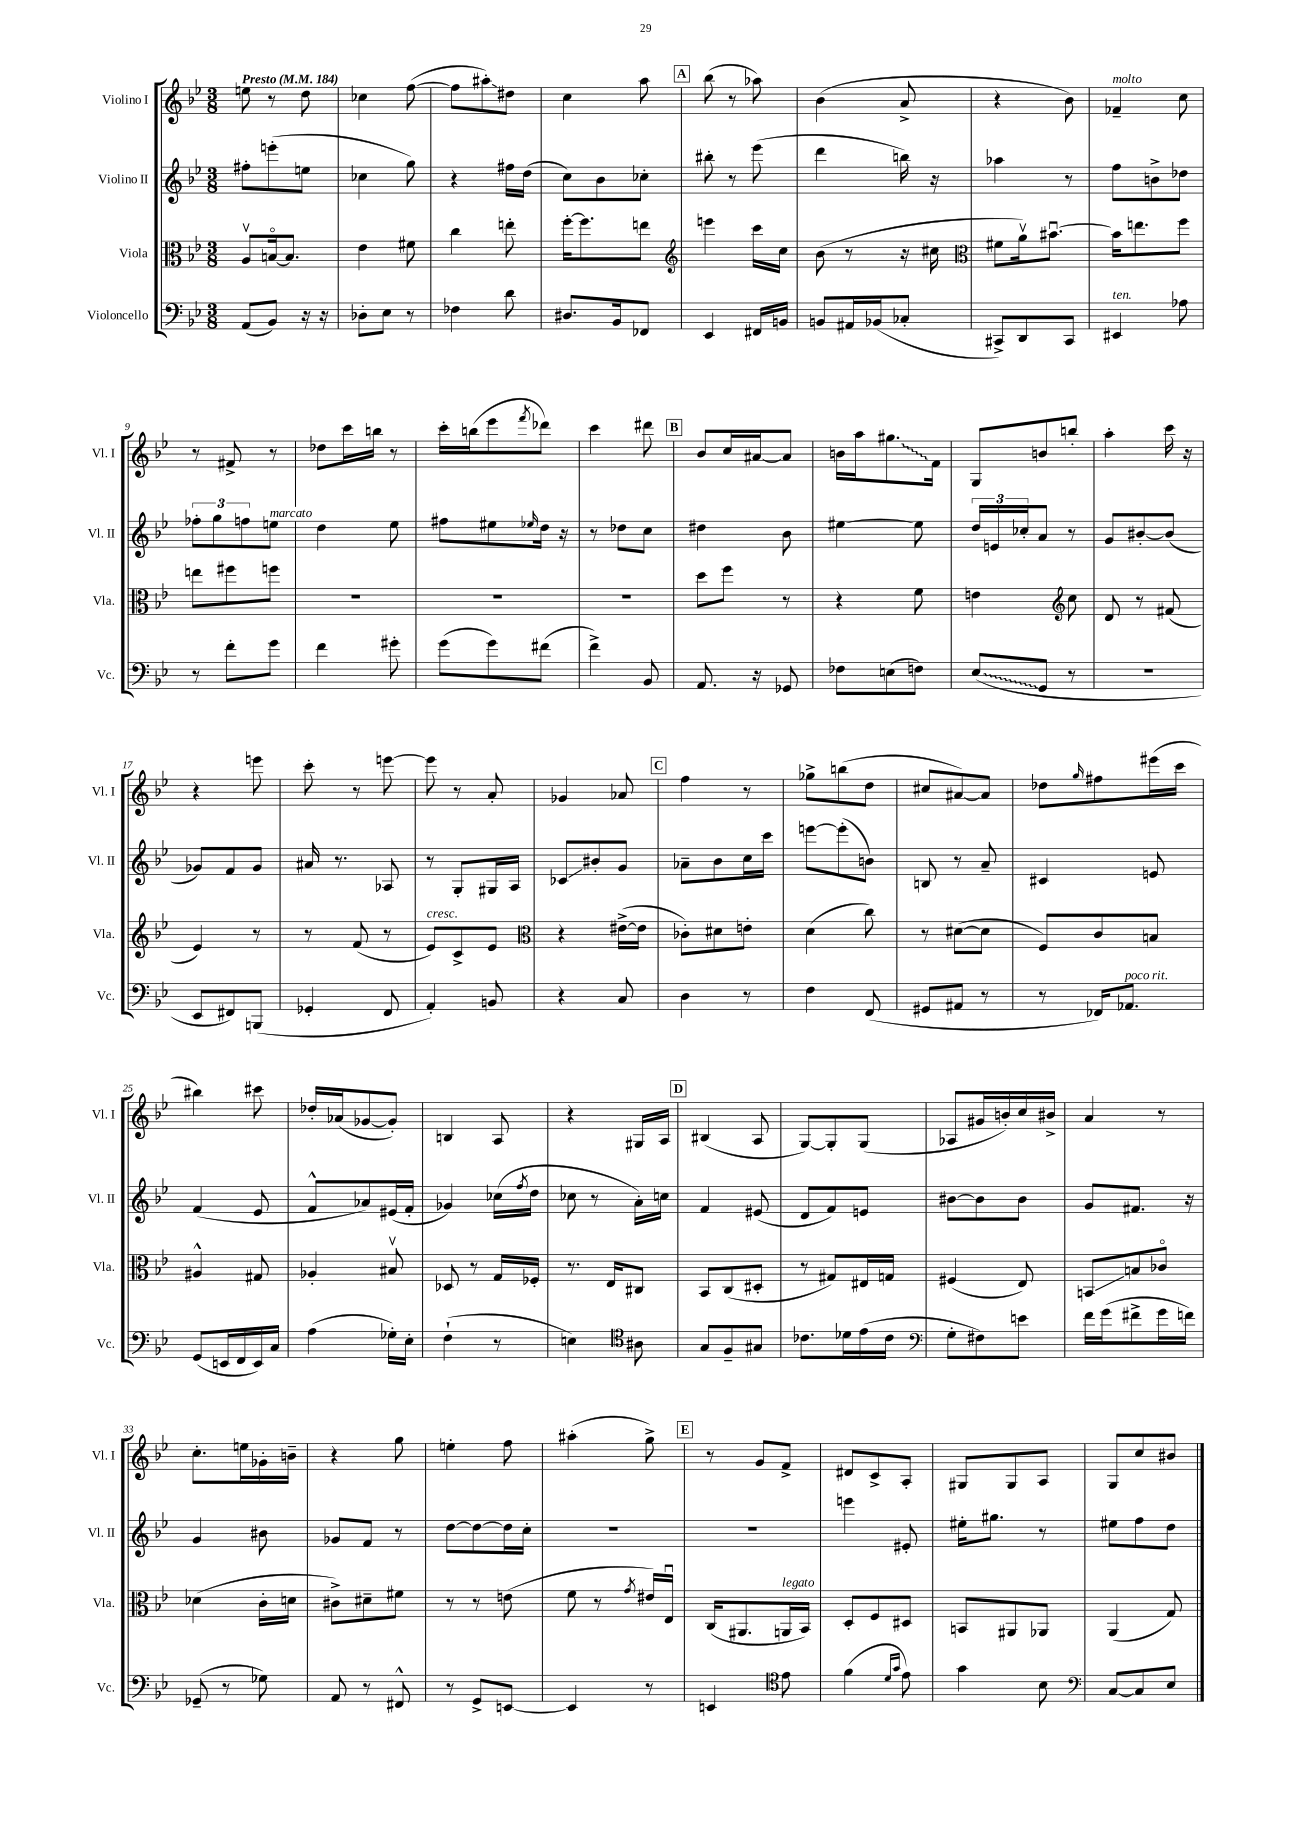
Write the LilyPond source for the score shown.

<<
\new StaffGroup <<
\new Staff = "s0" \with { instrumentName = "Violino I" shortInstrumentName = "Vl. I" } {
    \clef treble \key bes \major \numericTimeSignature \time 3/8 \tempo "Presto" 4 = 184
    e''8 r8 d''8 |
    ces''4 f''8~( |
    f''8 ais''8-.\glissando) dis''8 |
    c''4 a''8 |
    \mark \markup { \box "A" } bes''8( r8 aes''8) |
    bes'4( a'8-> |
    r4 bes'8) |
    fes'4--^\markup { \italic "molto" } c''8 |
    r8 fis'8-> r8 |
    des''8 c'''16 b''16 r8 |
    c'''16-. b''16( ees'''8 \acciaccatura { f'''8 } des'''8) |
    c'''4 dis'''8 |
    \mark \markup { \box "B" } bes'8 c''16 ais'16~ ais'8 |
    b'16 a''16 \once \override Glissando.style = #'zigzag gis''8.\glissando f'16 |
    g8 b'8 b''8-. |
    a''4-. c'''16 r16 |
    r4 e'''8 |
    c'''8-. r8 e'''8~ |
    e'''8 r8 a'8-. |
    ges'4 aes'8 |
    \mark \markup { \box "C" } f''4 r8 |
    ges''8-> b''8( d''8 |
    cis''8 ais'8~) ais'8 |
    des''8 \grace { g''16 } fis''8 eis'''16( c'''16 |
    bis''4) cis'''8 |
    des''16-. aes'16( ges'8~ ges'8-.) |
    b4 a8 |
    r4 gis16 a16 |
    \mark \markup { \box "D" } bis4( a8 |
    g8~) g8-. g8( |
    aes8 gis'16 b'16-.) c''16 bis'16-> |
    a'4 r8 |
    c''8.-. e''16 ges'16-. b'16-- |
    r4 g''8 |
    e''4-. f''8 |
    ais''4-.( g''8->) |
    \mark \markup { \box "E" } r8 g'8 f'8-> |
    dis'8 c'8-> a8-. |
    gis8 gis8 a8 |
    g8 c''8 bis'8 \bar "|." |
}
\new Staff = "s1" \with { instrumentName = "Violino II" shortInstrumentName = "Vl. II" } {
    \clef treble \key bes \major \numericTimeSignature \time 3/8
    fis''8-. e'''8-.( e''8 |
    ces''4 g''8) |
    r4 fis''16 d''16( |
    c''8) bes'8 ces''8-. |
    \mark \markup { \box "A" } bis''8-. r8 ees'''8( |
    d'''4 b''16) r16 |
    aes''4 r8 |
    f''8 b'8-> des''8 |
    \tuplet 3/2 { fes''8-. g''8 f''8 } e''8^\markup { \italic "marcato" } |
    d''4 ees''8 |
    fis''8 eis''8 \grace { ees''16 } d''16 r16 |
    r8 des''8 c''8 |
    \mark \markup { \box "B" } dis''4 bes'8 |
    eis''4~ eis''8 |
    \tuplet 3/2 { d''16 e'16 ces''16-. } a'8 r8 |
    g'8 bis'8~-. bis'8( |
    ges'8) f'8 ges'8 |
    ais'16 r8. aes8 |
    r8 g8-. gis16 a16 |
    ces'8\glissando bis'8-. g'8 |
    \mark \markup { \box "C" } aes'8-- bes'8 c''16 c'''16 |
    e'''8~ e'''8-.( b'8) |
    b8 r8 a'8-- |
    cis'4 e'8 |
    f'4( ees'8 |
    f'8-^ aes'8) eis'16( f'16-. |
    ges'4) ces''16( \acciaccatura { f''8 } d''16 |
    ces''8 r8 a'16-.) c''16 |
    \mark \markup { \box "D" } f'4 eis'8( |
    d'8 f'8) e'8 |
    bis'8~ bis'8 bis'8 |
    g'8 fis'8. r16 |
    g'4 bis'8 |
    ges'8 f'8 r8 |
    d''8~ d''8~ d''16 c''16-. |
    R4. |
    \mark \markup { \box "E" } R4. |
    e'''4 eis'8-. |
    eis''16-. gis''8. r8 |
    eis''8 f''8 d''8 \bar "|." |
}
\new Staff = "s2" \with { instrumentName = "Viola" shortInstrumentName = "Vla." } {
    \clef alto \key bes \major \numericTimeSignature \time 3/8
    a8\upbow b16~\flageolet b8. |
    ees'4 fis'8 |
    c''4 e''8-. |
    f''16~-. f''8. e''8 |
    \mark \markup { \box "A" } \clef treble e'''4 c'''16 c''16 |
    bes'8( r8 r16 cis''16 |
    \clef alto fis'8 a'16\upbow) bis'8.~\downbow |
    bis'16 e''8. f''8 |
    e''8 fis''8 f''8 |
    R4. |
    R4. |
    R4. |
    \mark \markup { \box "B" } d''8 f''8 r8 |
    r4 f'8 |
    e'4 \clef treble c''8 |
    d'8 r8 fis'8( |
    ees'4) r8 |
    r8 f'8( r8 |
    ees'8^\markup { \italic "cresc." }) c'8-> ees'8 |
    \clef alto r4 eis'16~->( eis'16 |
    \mark \markup { \box "C" } ces'8-.) dis'8 e'8-. |
    d'4( c''8) |
    r8 dis'8~( dis'8 |
    f8) c'8 b8 |
    ais4-^ gis8 |
    aes4-. bis8\upbow |
    des8 r8 g16 fes16-. |
    r8. ees16 cis8 |
    \mark \markup { \box "D" } bes,8 c8( dis8-. |
    r8 gis8) eis16 g16 |
    fis4( ees8) |
    b,8\glissando b8 ces'8\flageolet |
    des'4( c'16-. d'16 |
    cis'8->) dis'8-- fis'8 |
    r8 r8 e'8( |
    f'8 r8 \acciaccatura { g'8 } eis'16) ees16\downbow |
    \mark \markup { \box "E" } c16( ais,8. a,16^\markup { \italic "legato" } bes,16) |
    d8-. f8 dis8 |
    b,8 ais,8 aes,8 |
    a,4( g8) \bar "|." |
}
\new Staff = "s3" \with { instrumentName = "Violoncello" shortInstrumentName = "Vc." } {
    \clef bass \key bes \major \numericTimeSignature \time 3/8
    a,8( bes,8) r16 r16 |
    des8-. ees8 r8 |
    fes4 d'8 |
    dis8. bes,16 fes,8 |
    \mark \markup { \box "A" } ees,4 fis,16 b,16 |
    b,8 ais,16 bes,16( ces8-. |
    cis,8->) d,8 cis,8 |
    eis,4^\markup { \italic "ten." } aes8 |
    r8 f'8-. g'8 |
    f'4 gis'8-. |
    g'8( g'8) fis'8( |
    f'4->) bes,8 |
    \mark \markup { \box "B" } a,8. r16 ges,8 |
    fes8 e8( f8) |
    \once \override Glissando.style = #'zigzag ees8\glissando( g,8 r8 |
    R4. |
    ees,8 fis,8) b,,8( |
    ges,4-. f,8 |
    a,4-.) b,8 |
    r4 c8 |
    \mark \markup { \box "C" } d4 r8 |
    f4 f,8( |
    gis,8 ais,8 r8 |
    r8 fes,16) aes,8.^\markup { \italic "poco rit." } |
    g,8( e,16 f,16 e,16) c16 |
    a4( ges16-.) ees16-. |
    f4-!( r8 |
    e4) \clef tenor ais8 |
    \mark \markup { \box "D" } g8 f8-- gis8 |
    ces'8. des'16 ees'16( ces'16 |
    \clef bass g8-. fis8) e'8 |
    f'16 g'16( fis'8-> g'16 f'16) |
    ges,8--( r8 ges8) |
    a,8 r8 fis,8-^ |
    r8 g,8-> e,8~ |
    e,4 r8 |
    \mark \markup { \box "E" } e,4 \clef tenor ees'8 |
    f'4( \grace { d'16 g'16 } ees'8) |
    g'4 bes8 |
    \clef bass c8~ c8 ees8 \bar "|." |
}
>>
>>
